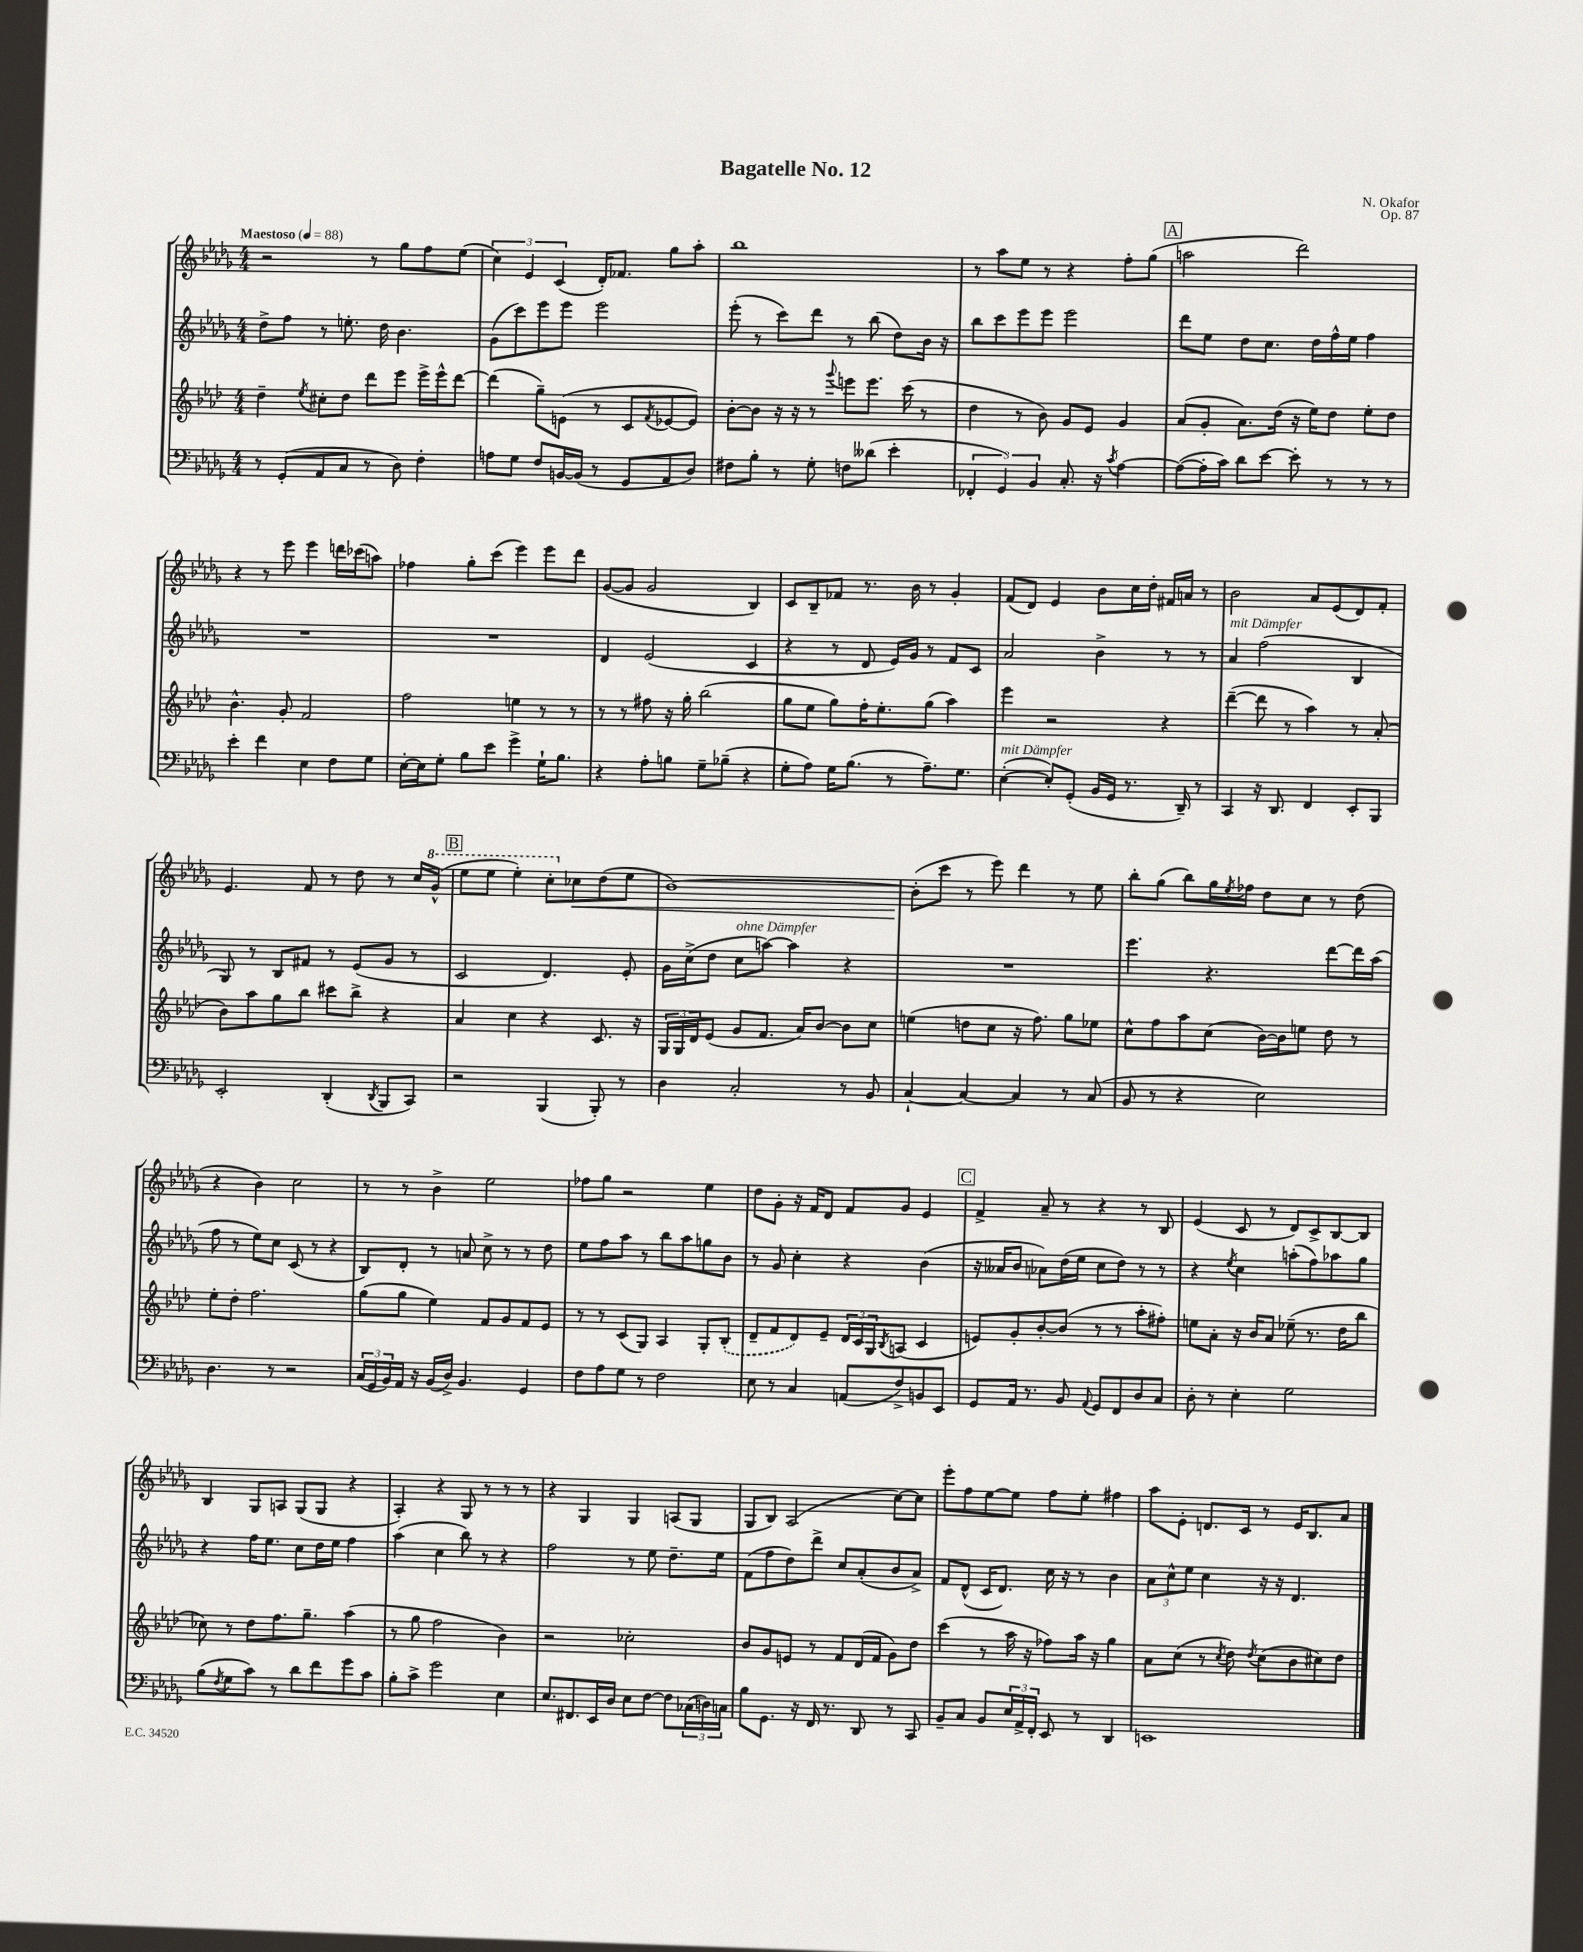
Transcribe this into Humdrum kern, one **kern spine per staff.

**kern	**kern	**kern	**kern	**dynam
*part4	*part3	*part2	*part1	*part1
*staff4	*staff3	*staff2	*staff1	*staff1
*clefF4	*clefG2	*clefG2	*clefG2	*
*k[b-e-a-d-g-]	*k[b-e-a-d-]	*k[b-e-a-d-g-]	*k[b-e-a-d-g-]	*
*M4/4	*M4/4	*M4/4	*M4/4	*
*MM88	*MM88	*MM88	*MM88	*
=1	=1	=1	=1	=1
!	!	!	!LO:TX:a:B:t=Maestoso	!
8r	4dd-~\	8dd-^\L	2r	.
(8GG-'/L	.	8ff\J	.	.
.	8qee-/	.	.	.
8AA-/	8cc#X'\L	8r	.	.
8C/J	8dd-\J	8.een'\	.	.
8r	8ddd-\L	.	8r	.
.	.	16dd-\	.	.
8D-\)	8eee-\J	4.b-\	8gg-\L	.
4F'\	16eee-^\LL	.	8ff\	.
.	16eee-^^\J	.	.	.
.	[8ddd-\J	.	(8ee-\J	.
=2	=2	=2	=2	=2
8An\L	(4ddd-\]	(8g-\L	6cc\)	.
8G-\J	.	8ccc\)	.	.
.	.	.	6e-/	.
8F/L	8gg~\L)	8eee-\	.	.
.	.	.	(6c/	.
[16BBn/L	(8en\J	8eee-\J	.	.
(16BB/JJ]	.	.	.	.
8r	8r	2eee-\	16d-'/KL)	.
.	.	.	8.f-X/J	.
8GG-/L	8c/L	.	.	.
.	8qf/	.	.	.
8AA-/	[8e-X/	.	8gg-\L	.
8D-/J)	8e-/J])	.	8aa-'\J	.
=3	=3	=3	=3	=3
8F#X\L	[8b-'\L	(8eee-'\	1bb-	.
8B-'\J	8b-\J]	8r	.	.
8r	16r	8ccc\L)	.	.
.	16r	.	.	.
8G-'\	8r	8ddd-\J	.	.
.	8qqggg/	.	.	.
8Fn\L	8eeen\L	8r	.	.
(8d--X\J	8.eee\J	(8bb-\	.	.
4e-'\	.	8dd-\L)	.	.
.	(16ccc\	.	.	.
.	8r	16b-\Jk	.	.
.	.	16r	.	.
=4	=4	=4	=4	=4
6FF-X'/	4dd-\	8bb-\L	8r	.
.	.	8ccc\	8aa-\L	.
6GG-/)	.	.	.	.
.	8r	8eee-\	8ee-\J	.
6BB-/	.	.	.	.
.	8b-\)	8eee-\J	8r	.
8.C'/	8g/L	2eee-\	4r	.
.	8e-/J	.	.	.
16r	.	.	.	.
8qc/	.	.	.	.
[4A-\	4g/	.	8ff'\L	.
.	.	.	(8gg-\J	.
!!LO:REH:place=s1:t=A
=5	=5	=5	=5	=5
(8A-\L_	(8a-/L	8ddd-\L	2aan\	.
16A-'\L]	8g'/J	8ee-\J	.	.
16c\JJ)	.	.	.	.
8d-\L	8.a-\L)	8dd-\L	.	.
[8e-\J	.	8.cc\J	.	.
.	(16dd-\Jk	.	.	.
8e-'\]	16r	.	2ddd-\)	.
.	16ee-\KL)	16dd-\LL	.	.
8r	8dd-\J	16ff^^\	.	.
.	.	16ee-\JJ	.	.
8r	8ee-'\L	4ff\	.	.
8r	8dd-\J	.	.	.
!!LO:LB:g=z
=6	=6	=6	=6	=6
4e-'\	4.b-^^\	1r	4r	.
4f\	.	.	8r	.
.	8g'/	.	8eee-\	.
4E-\	2f/	.	4eee-\	.
8F\L	.	.	16dddn\LL	.
.	.	.	(16ccc-X\J	.
8G-\J	.	.	8aan\J)	.
=7	=7	=7	=7	=7
[16E-'\LL	2ff\	1r	4ff-X\	.
16E-\J]	.	.	.	.
8G-'\J	.	.	.	.
8B-\L	.	.	8gg-'\L	.
8e-\J	.	.	(8ccc\J	.
4g-^\	4een\	.	4eee-\)	.
16G-`\KL	8r	.	8eee-\L	.
8.B-\J	.	.	.	.
.	8r	.	8ddd-\J	.
=8	=8	=8	=8	=8
4r	8r	4d-/	([8g-/L	.
.	8r	.	8g-/J]	.
8A-'\L	8ff#X\	(2e-/	2g-/	.
8Bn\J	16r	.	.	.
.	16gg'\	.	.	.
8G-~\L	(2bb-\	.	.	.
(8B-X~\J	.	.	.	.
4r	.	4c/	4B-/)	.
=9	=9	=9	=9	=9
8G-'\L	8gg\L	4r	8c/L	.
8A-\J)	8ee-\J	.	8B-~/	.
16G-\KL	8gg\L)	8r	8f-X/J	.
(8.B-\J	.	.	.	.
.	16ff'\K	8d-/	8.r	.
.	8.ee-'\	.	.	.
8r	.	16e-/LL)	.	.
.	.	16g-/JJ	16b-\	.
8.A-~\L)	(8gg\J	8r	8r	.
.	4aa-\)	8f/L	4g-'/	.
8.G-\J	.	.	.	.
.	.	8c/J	.	.
=10	=10	=10	=10	=10
!LO:TX:a:i:t=mit Dämpfer	!	!	!	!
([4E-'\	4eee-\	2a-/	(8f/L	.
.	.	.	8d-/J)	.
8E-'/L])	2r	.	4e-/	.
(8GG-'/J	.	.	.	.
16BB-/LL	.	4b-^\	8b-\L	.
16GG-/JJ	.	.	.	.
8.r	.	.	16cc\L	.
.	.	.	16dd-'\JJ	.
.	4r	8r	16f#X/LL	.
16DD-~/)	.	.	16an/JJ	.
8r	.	8r	8r	.
=11	=11	=11	=11	=11
!	!	!LO:TX:a:i:t=mit Dämpfer	!	!
4CC/	([4ddd-~\	4a-/	2b-\	.
16r	8ddd-\]	(2ff\	.	.
8.DD-/	.	.	.	.
.	8r	.	.	.
4FF/	4aa-\)	.	8a-/L	.
.	.	.	(8e-/	.
8EE-'/L	8r	4B-/	8d-/)	.
8BBB-/J	(8a-'/	.	8f'/J	.
!!LO:LB:g=z
=12	=12	=12	=12	=12
2EE-'/	8b-\L)	8G-/)	4.e-/	.
.	8aa-\	8r	.	.
.	8gg\	8B-/L	.	.
.	8bb-\J	8f#X/J	8f/	.
(4DD-'/	8ccc#X\L	8r	8r	.
.	8bb-^\J	(8e-/L	8dd-\	.
8qDD-/	.	.	.	.
8BBB-/L	4r	8g-/J	8r	.
8CC/J)	.	8r	16cc/LL	.
*	*	*	*8va	*
.	.	.	(16gg-^^/JJ	.
!!LO:REH:place=s1:t=B
=13	=13	=13	=13	=13
2r	4a-/	2c/	8eee-\L	.
.	.	.	8eee-\J	.
.	4cc\	.	4eee-'\)	.
(4BBB-/	4r	4.d-/)	8ccc'\L	.
*	*	*	*X8va	*
!	!	!	!	!LO:HP:b
.	.	.	8cc-X\	<
8BBB-'/)	8.c/	.	(8dd-\	.
8r	.	8e-'/	8ee-\J	.
.	16r	.	.	.
=14	=14	=14	=14	=14
4D-\	24G/LL	16g-\LL	[1b-)	.
.	24G/	.	.	.
.	.	(16cc^\J	.	.
.	24d-/J	.	.	.
.	(8e-/J	8dd-\J	.	.
!	!	!LO:TX:a:i:t=ohne Dämpfer	!	!
2C'/	8g/L	8cc\L	.	.
.	8.f/J	[8aan\J)	.	.
.	.	4aa\]	.	.
.	16a-/KL)	.	.	.
.	[8b-/J	.	.	.
8r	8b-\L]	4r	.	.
8BB-/	8cc\J	.	.	.
=15	=15	=15	=15	=15
[4C`/	(4een\	1r	(8b-'\L]	.
.	.	.	8ccc\J	[
4C/_	8ddn\L	.	8r	.
.	8cc\J	.	8eee-\)	.
4C/]	16r	.	4ddd-\	.
.	8.ff\)	.	.	.
8r	8gg\L	.	8r	.
(8C/	8ee-X\J	.	8ee-\	.
=16	=16	=16	=16	=16
8BB-/	8cc^^\L	4.eee-\	8bb-'\L	.
8r	8ff\	.	(8gg-\J	.
4r	8aa-\	.	8bb-\L)	.
.	(8cc\J	4.r	16gg-\L	.
.	.	.	8qee-/	.
.	.	.	16ff-X\JJ	.
2E-\)	[16b-\LL)	.	8dd-\L	.
.	16b-\J]	.	.	.
.	8een\J	.	8cc\J	.
.	8dd-\	[8ddd-\L	8r	.
.	8r	16ddd-\L]	(8dd-\	.
.	.	(16aa-\JJ	.	.
!!LO:LB:g=z
=17	=17	=17	=17	=17
4.D-\	8ee-'\L	8ff\	4r	.
.	8dd-'\J	8r	.	.
.	2.ff\	8ee-\L)	4b-\)	.
8r	.	8cc\J	.	.
2r	.	(8c/	2cc\	.
.	.	8r	.	.
.	.	4r	.	.
=18	=18	=18	=18	=18
(24C/LL	(8gg\L	8B-/L)	8r	.
24GG-/	.	.	.	.
24BB-/)	.	.	.	.
16AA-/JJ	8gg\J	8d-'/J	8r	.
16r	.	.	.	.
(16BB-/LL	4ee-\)	8r	4b-^\	.
16D-^/JJ)	.	.	.	.
4.BB-/	.	8an/	.	.
.	8f/L	8cc^\	2ee-\	.
.	8g/	8r	.	.
4GG-/	8f/	8r	.	.
.	8e-/J	8dd-\	.	.
=19	=19	=19	=19	=19
8F\L	8r	8ee-\L	8ff-X\L	.
8A-\	8r	8ff\	8gg-\J	.
8G-\J	(8c/L	8aa-\J	2r	.
8r	8G/J)	8r	.	.
2F\	4A-/	8bb-\L	.	.
.	.	8aa-\	.	.
.	8G'/L	8ggn\	4ee-\	.
.	(8B-'/J	8b-\J	.	.
=20	=20	=20	=20	=20
8E-\	8d-~/L	8r	8dd-\L	.
8r	8f/	8g-/	8g-'\J	.
4C/	8d-/)	4cc'\	16r	.
.	.	.	16f/KL	.
.	8e-~/J	.	8d-/J	.
(8AAn/L	24d-/LL	4r	8f/L	.
.	24c/	.	.	.
.	24G/J	.	.	.
.	8qB-/	.	.	.
8F^/)	(8An/J	.	8g-/J	.
8BBn/	4c/	(4b-\	4e-/	.
8EE-/J	.	.	.	.
!!LO:REH:place=s1:t=C
=21	=21	=21	=21	=21
8GG-/L	8en/L)	16r	4f^/	.
.	.	16a--X/KL	.	.
16AA-/Jk	8g'/	8b-/J	.	.
8.r	.	.	.	.
.	[8b-'/	8a-X\L)	8a-~/	.
8BB-/	(8b-/J]	(16dd-\L	8r	.
.	.	16ee-\JJ	.	.
8qqAA-/	.	.	.	.
8GG-/L	8r	8cc\L	4r	.
8FF/	8r	8dd-\J)	.	.
8D-/	8aa-'\L	8r	8r	.
8C/J	8ff#X'\J)	8r	8B-/	.
=22	=22	=22	=22	=22
8D-'\	8een\L	4r	(4e-/	.
8r	8a-'\J	.	.	.
.	.	8qee-/	.	.
4E-'\	16r	4cc\	8c/	.
.	16b-/KL	.	.	.
.	8a-/J	.	8r	.
2G-\	(8ee-X~\	(8aan'\L	8d-/L)	.
.	8.r	8ff\)	8c^/	.
.	.	8aa-X\	[8B-/	.
.	16dd-\KL	.	.	.
.	8bb-\J	8gg-\J	8B-/J]	.
!!LO:LB:g=z
=23	=23	=23	=23	=23
(8B-\L	8cc-X\)	4r	4B-/	.
8qF/	.	.	.	.
8G-\	8r	.	.	.
8c\J)	8dd-\L	16ff\KL	8G-/L	.
.	.	8.ee-\J	.	.
8r	8.ff\	.	8An/J	.
8d-\L	.	8cc\L	(8G-/L	.
.	8.gg~\J	.	.	.
8f\	.	16dd-\L	8G-/J	.
.	.	16ee-\JJ	.	.
8g-\	(4aa-\	4ff\	4r	.
8c\J	.	.	.	.
=24	=24	=24	=24	=24
8B-'\L	8r	(4aa-\	4A-'/)	.
8c^\J	8gg\	.	.	.
2g-\	2ff\	4cc\	4r	.
.	.	8bb-\)	8G-/	.
.	.	8r	8r	.
4E-\	4b-\)	4r	8r	.
.	.	.	8r	.
=25	=25	=25	=25	=25
8.E-/L	2r	2ff\	4r	.
8.FF#X/	.	.	.	.
.	.	.	4G-/	.
16EE-/L	.	.	.	.
16D-/JJ	.	.	.	.
8E-\L	2cc-X'\	8r	4G-/	.
[8F\J	.	8ee-\	.	.
8F\L]	.	8.dd-~\L	(8An/L	.
(24C-X\L	.	.	8G-/J	.
24Dn\)	.	.	.	.
.	.	16ee-\Jk	.	.
24Cn\JJ	.	.	.	.
=26	=26	=26	=26	=26
8B-\L	8b-/L	(8f\L	8G-/L	.
8.GG-\J	8g/	8ff\	8B-/J)	.
.	8en/J	8dd-\)	(2A-/	.
16r	.	.	.	.
16FF/	8r	8ddd-^\J	.	.
8.r	.	.	.	.
.	8f/L	8cc/L	.	.
8DD-/	(16d-/L	(8a-'/	.	.
.	16f/JJ	.	.	.
8r	8g\L)	8b-/	[8cc\L)	.
8CC/	8dd-\J	8a-^/J)	8cc\J]	.
=27	=27	=27	=27	=27
8BB-~/L	(4ccc\	8f/L	8eee-'\L	.
8C/J	.	(8d-^^/J	8ff\	.
8BB-/L	8r	16c/KL	[8ee-\	.
.	.	8.d-/J)	.	.
24E-/L	16aa-\	.	8ee-\J]	.
24AA-^/	.	.	.	.
.	16r	.	.	.
24FF'/JJ	.	.	.	.
8EE-/	8ff-X\L)	16cc\	8ff\L	.
.	.	16r	.	.
8r	16aa-\Jk	8r	8ee-'\J	.
.	16r	.	.	.
4DD-/	4gg\	4b-\	4ff#X\	.
=28	=28	=28	=28	=28
1EEn	8a-\L	12a-\L	8aa-\L	.
.	.	12cc^^\	.	.
.	(8cc\J	.	8e-'\J	.
.	.	12ee-\J	.	.
.	8r	4cc\	8.dn/L	.
.	8qcc/	.	.	.
.	8dd-\)	.	.	.
.	.	.	16c/Jk	.
.	8qdd-/	.	.	.
.	(8cc\L	16r	8r	.
.	.	16r	.	.
.	8b-\	4.d-/	16e-/KL	.
.	.	.	8.B-/	.
.	8cc#X\)	.	.	.
.	8dd-\J	.	8a-/J	.
==	==	==	==	==
*-	*-	*-	*-	*-
